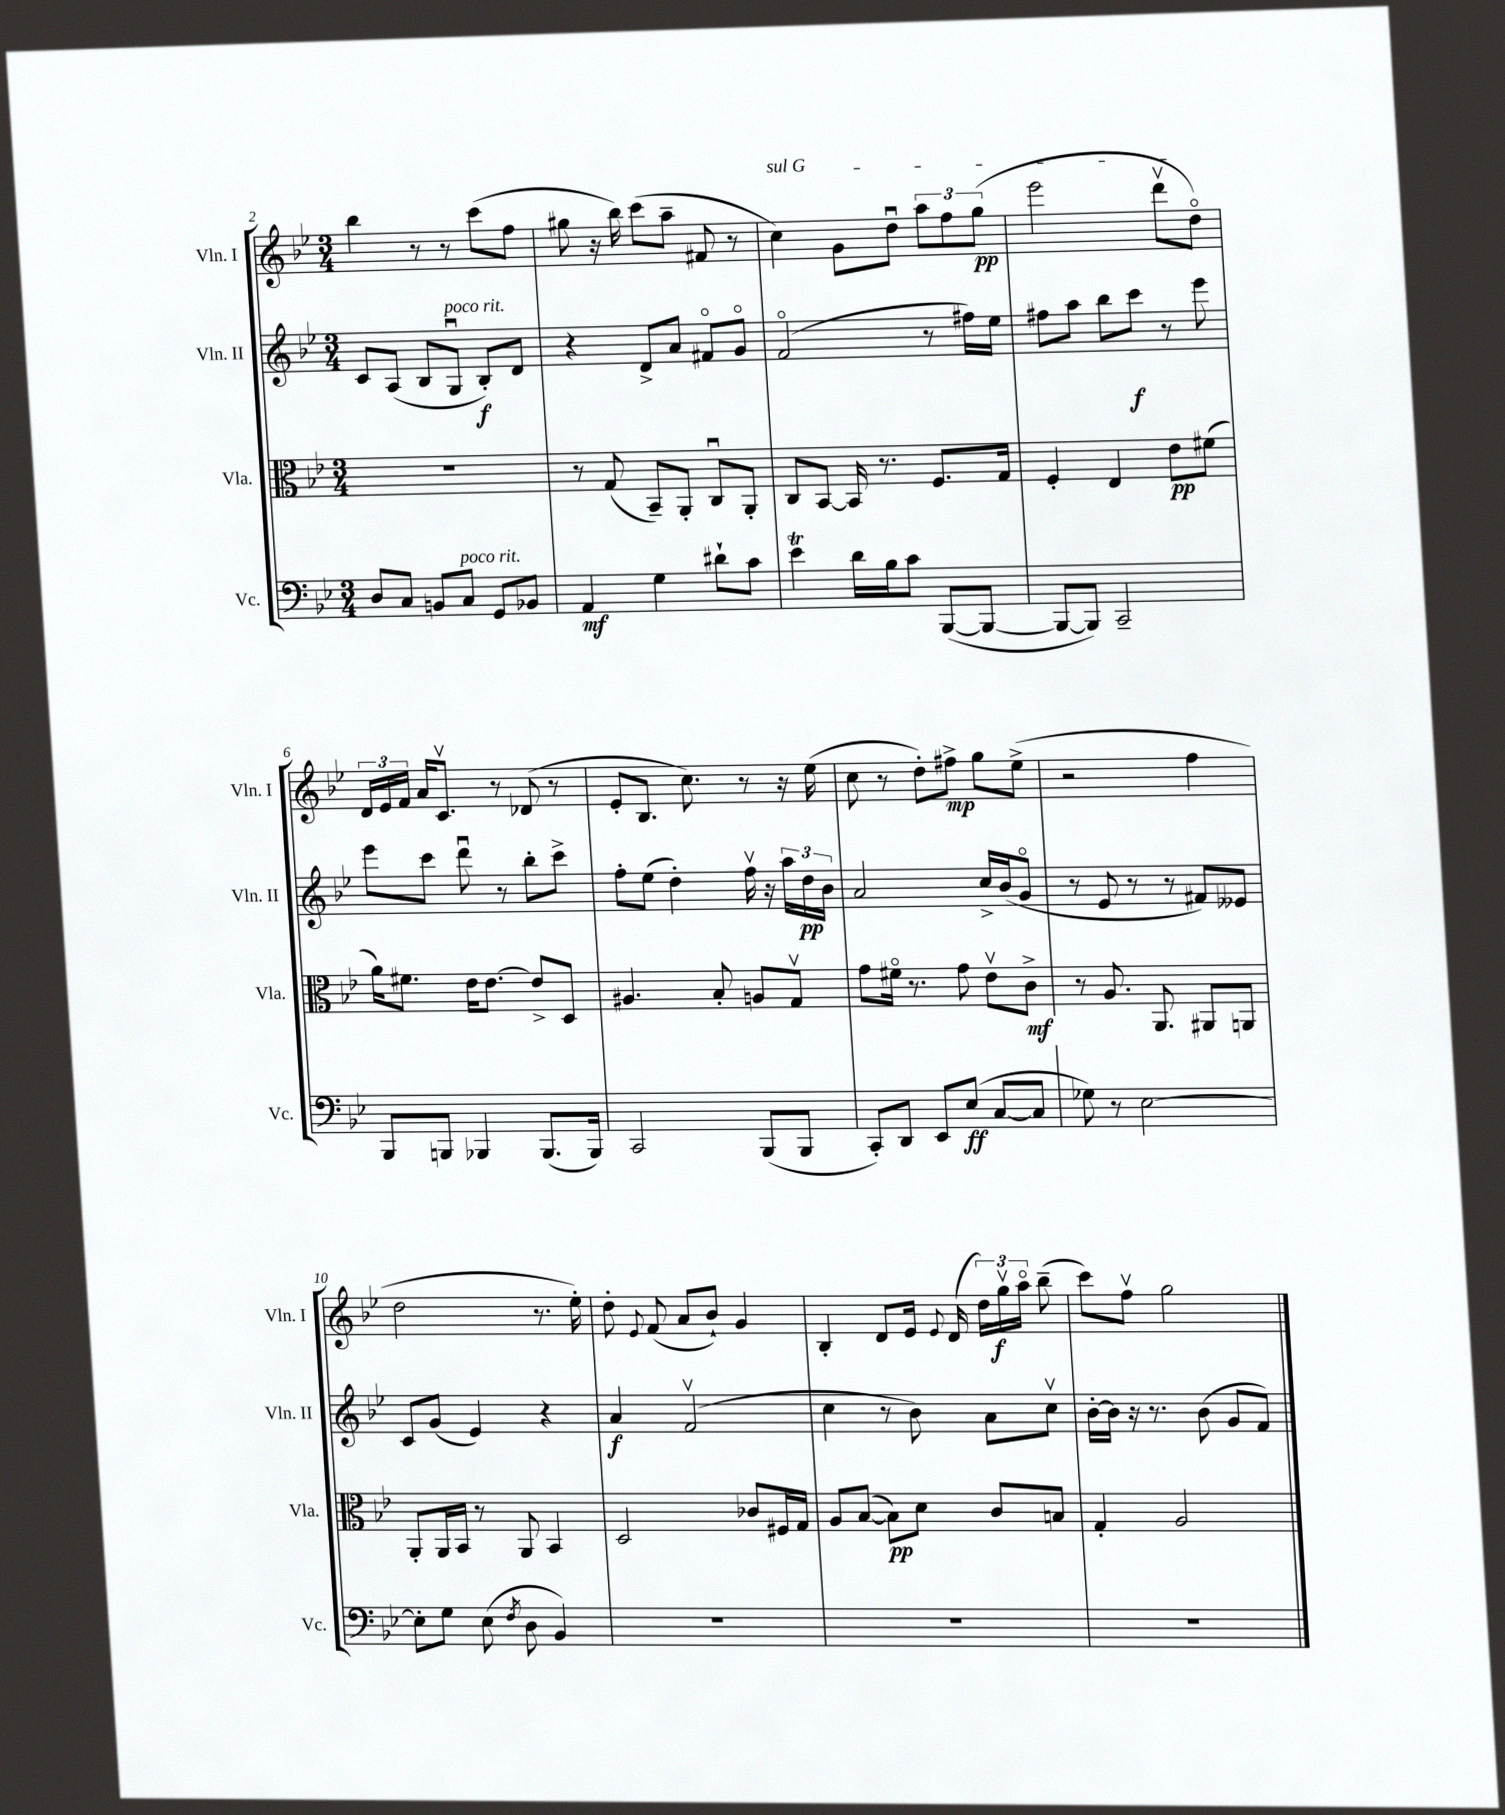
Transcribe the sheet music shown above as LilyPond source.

<<
\new StaffGroup <<
\new Staff = "s0" \with { instrumentName = "Vln. I" shortInstrumentName = "Vln. I" } {
    \clef treble \key bes \major \numericTimeSignature \time 3/4
    \autoBeamOff bes''4 r8 r8 c'''8[( f''8] |
    gis''8 r16 bes''16) c'''8[( a''8]-- fis'8 r8 |
    \once \override TextSpanner.bound-details.left.text = \markup { \italic "sul G" } c''4\startTextSpan) g'8[ d''8]\downbow \tuplet 3/2 { a''8[ f''8 g''8]\pp( } |
    ees'''2 d'''8[\upbow d''8]\flageolet\stopTextSpan) |
    \tuplet 3/2 { d'16[ ees'16 f'16] } a'16[ c'8.]\upbow r8 des'8( r8 |
    ees'8[-. bes8.] c''8.) r8 r16 ees''16( |
    c''8 r8 d''8[-.) fis''8]->\mp g''8[ ees''8]->( |
    r2 f''4 |
    d''2 r8. ees''16-.) |
    d''8-. \appoggiatura { ees'8 } f'8( a'8[ bes'8]-!) g'4 |
    bes4-. d'8[ ees'16] \appoggiatura { ees'8 } d'16( \tuplet 3/2 { d''16[) g''16\upbow\f a''16]\flageolet } bes''8--( |
    c'''8[) f''8]\upbow g''2 \bar "|." |
}
\new Staff = "s1" \with { instrumentName = "Vln. II" shortInstrumentName = "Vln. II" } {
    \clef treble \key bes \major \numericTimeSignature \time 3/4
    \autoBeamOff c'8[ a8]( bes8[ g8]\downbow^\markup { \italic "poco rit." } bes8[-.\f) d'8] |
    r4 d'8[-> a'8] fis'8[\flageolet g'8]\flageolet |
    f'2\flageolet( r8 fis''16[) ees''16] |
    fis''8[ a''8] bes''8[ c'''8]\f r8 ees'''8 |
    ees'''8[ c'''8] d'''8\downbow r8 bes''8[-. c'''8]-> |
    f''8[-. ees''8]( d''4-.) f''16\upbow r16 \tuplet 3/2 { a''16[ d''16\pp bes'16] } |
    a'2 c''16[-> bes'16( g'8]\flageolet |
    r8 ees'8 r8 r8 fis'8[) eeses'8] |
    c'8[ g'8]( ees'4) r4 |
    a'4\f f'2\upbow( |
    c''4 r8 bes'8) a'8[ c''8]\upbow |
    bes'16[~-. bes'16] r16 r8. bes'8( g'8[ f'8]) \bar "|." |
}
\new Staff = "s2" \with { instrumentName = "Vla." shortInstrumentName = "Vla." } {
    \clef alto \key bes \major \numericTimeSignature \time 3/4
    \autoBeamOff R2. |
    r8 g8( bes,8[--) a,8]-. c8[\downbow a,8]-. |
    c8[ bes,8]~ bes,16 r8. f8.[ g16] |
    f4-. ees4 ees'8[\pp fis'8]( |
    a'16[) fis'8.] ees'16[ ees'8.]~ ees'8[-> d8] |
    ais4. bes8-. a8[ g8]\upbow |
    g'8[ fis'16]\flageolet r8. g'8 ees'8[\upbow c'8]->\mf |
    r8 a8. a,8. ais,8[ a,8] |
    a,8[-. a,16 bes,16] r8 a,8 bes,4 |
    d2 ces'8[ fis16 g16] |
    a8[ bes8]~( bes8[\pp) d'8] c'8[ b8] |
    g4-. a2 \bar "|." |
}
\new Staff = "s3" \with { instrumentName = "Vc." shortInstrumentName = "Vc." } {
    \clef bass \key bes \major \numericTimeSignature \time 3/4
    \autoBeamOff d8[ c8] b,8[ c8]^\markup { \italic "poco rit." } g,8[ bes,8] |
    a,4\mf g4 dis'8[-! c'8] |
    ees'4\trill d'16[ bes16 c'8] bes,,8[~( bes,,8]~ |
    bes,,8[~ bes,,8]) c,2-- |
    bes,,8[ b,,8] bes,,4 bes,,8.[( bes,,16]) |
    c,2 bes,,8[( bes,,8] |
    c,8[-.) d,8] ees,8[ ees8]\ff( c8[~ c8] |
    ges8) r8 ees2~ |
    ees8[-. g8] ees8( \acciaccatura { f8 } d8 bes,4) |
    R2. |
    R2. |
    R2. \bar "|." |
}
>>
>>
\layout { \context { \Score currentBarNumber = #2 } }
